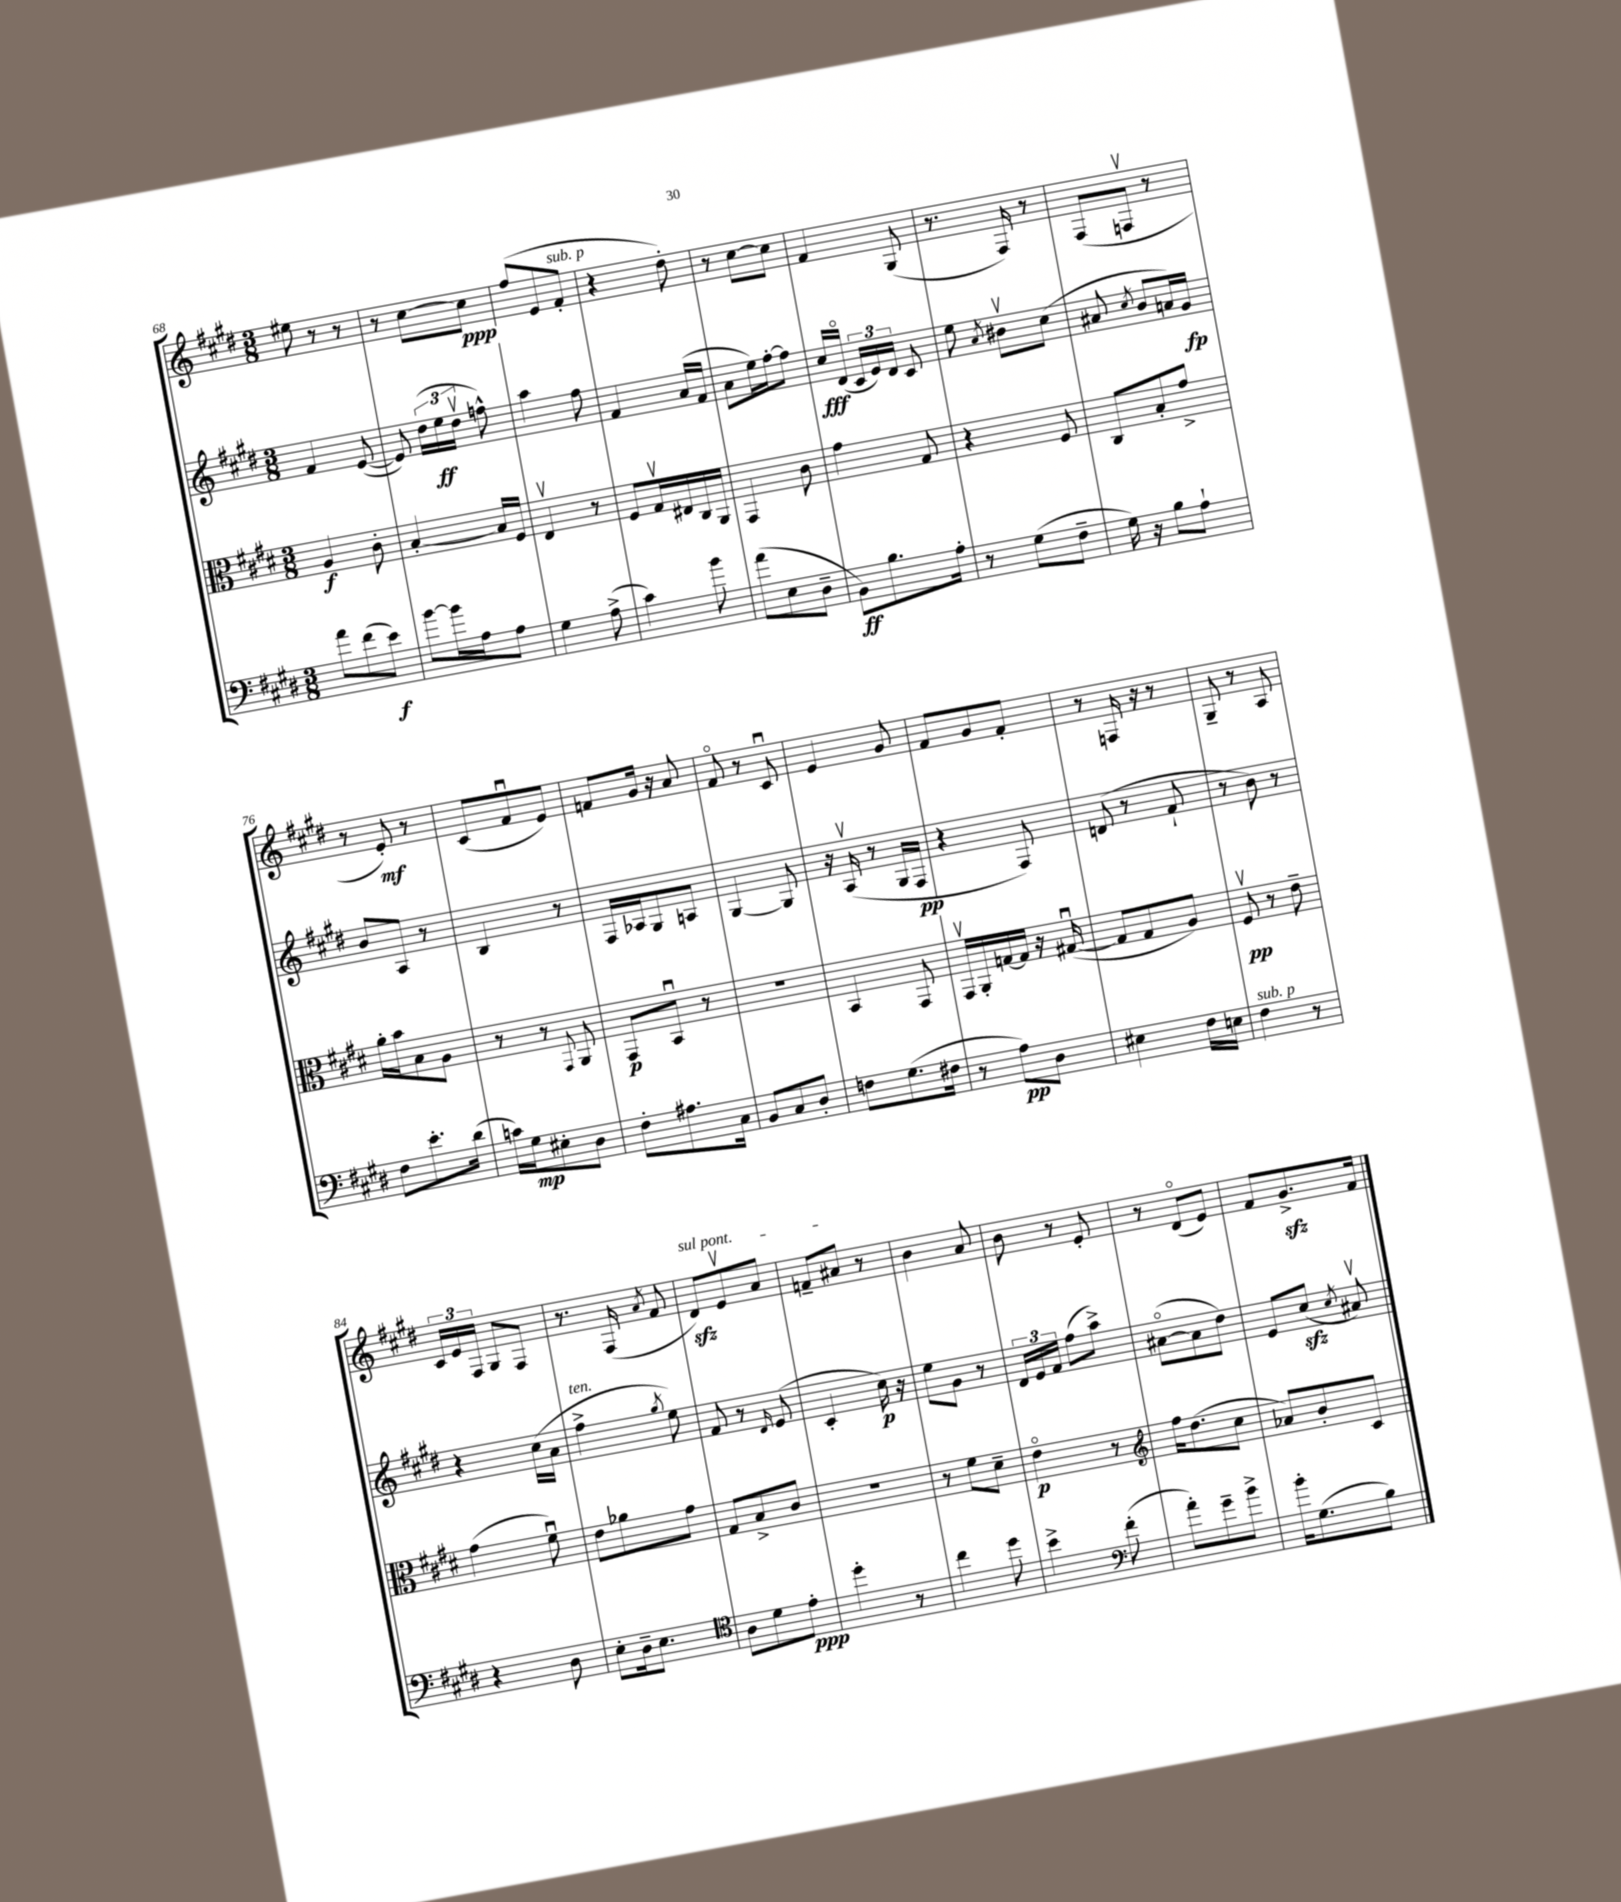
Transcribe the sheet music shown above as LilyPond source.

<<
\new StaffGroup <<
\new Staff = "s0" {
    \clef treble \key e \major \numericTimeSignature \time 3/8
    \autoBeamOff eis''8 r8 r8 |
    r8 cis''8[~ cis''8]\ppp |
    fis''8[( e'8 fis'8]-.^\markup { \italic "sub. p" } |
    r4 dis''8-.) |
    r8 cis''8[~ cis''8] |
    fis'4 gis8( |
    r8. fis16) r8 |
    fis8[( f8]\upbow r8 |
    r8 e'8-.\mf) r8 |
    cis'8[( fis'8\downbow e'8]) |
    f'8[ gis'16] r16 a'8 |
    fis'8\flageolet r8 cis'8\downbow |
    e'4 gis'8 |
    fis'8[ gis'8 fis'8]-. |
    r8 f16 r16 r8 |
    gis8-- r8 a8 |
    \tuplet 3/2 { cis'16[ e'16 fis16] } gis8[ fis8] |
    r8. fis16( \acciaccatura { a'8 } fis'8 |
    \once \override TextSpanner.bound-details.left.text = \markup { \italic "sul pont." } dis'8[\sfz\startTextSpan) e'8\upbow a'8] |
    f'8[-- ais'8]\stopTextSpan r8 |
    b'4 a'8 |
    b'8 r8 e'8-. |
    r8 dis'8[\flageolet( e'8]) |
    fis'8[ gis'8.->\sfz fis'16] \bar "|." |
}
\new Staff = "s1" {
    \clef treble \key e \major \numericTimeSignature \time 3/8
    \autoBeamOff fis'4 e'8~( |
    e'8) \tuplet 3/2 { dis''16[( e''16\ff dis''16]\upbow } f''8-^) |
    a''4 fis''8 |
    fis'4 a'16[( fis'16] |
    a'8[ e''16) fis''16~-. fis''8] |
    cis''16[\fff dis'16]\flageolet( \tuplet 3/2 { cis'16[ e'16) dis'16] } cis'8 |
    e''8 \acciaccatura { a'8 } bis'8[\upbow cis''8]( |
    ais'8 \acciaccatura { cis''8 } b'8[ a'16) gis'16]\fp |
    b'8[ a8] r8 |
    b4 r8 |
    fis16[ aes16 gis8 a8] |
    gis4~ gis8 |
    r16 a16\upbow( r8 gis16[ fis16]\pp |
    r4 fis8) |
    d'8( r8 fis'8-! |
    r8 b'8) r8 |
    r4 cis''16[( a'16] |
    fis''4->^\markup { \italic "ten." } \acciaccatura { gis''8 } e''8) |
    fis'8 r8 \grace { dis'16 } e'8( |
    cis'4-. cis''16\p) r16 |
    e''8[ gis'8] r8 |
    \tuplet 3/2 { dis'16[ e'16 fis'16] } fis''8[( a''8]->) |
    ais'8[~\flageolet( ais'8 dis''8]) |
    e'8[ cis''8]\sfz( \acciaccatura { cis''8 } ais'8\upbow) \bar "|." |
}
\new Staff = "s2" {
    \clef alto \key e \major \numericTimeSignature \time 3/8
    \autoBeamOff a4\f cis'8-. |
    b4~-. b16[ fis16] |
    e4\upbow r8 |
    fis8[ gis16\upbow eis16 cis16 a,16] |
    gis,4 cis'8 |
    gis'4 gis8 |
    r4 fis8 |
    cis8[ b8-. gis'8]-> |
    a'16[-. b'16 b8 a8] |
    r8 r8 \appoggiatura { gis,8 } a,8 |
    gis,8[\p b,8]\downbow r8 |
    R4. |
    b,4 gis,8 |
    gis,16[\upbow a,16-. g16~ g16] r16 gis16~\downbow( |
    gis8[ gis8 a8]) |
    fis8\upbow\pp r8 e'8-- |
    gis'4( fis'8\downbow) |
    e'8[ aes'8 gis'8] |
    gis8[ b8-> cis'8] |
    R4. |
    r8 fis'8[ dis'8]-- |
    e'4\flageolet\p r8 |
    \clef treble fis''16[ dis''8.( cis''8] |
    aes'8[) b'8-. cis'8] \bar "|." |
}
\new Staff = "s3" {
    \clef bass \key e \major \numericTimeSignature \time 3/8
    \autoBeamOff a'8[ fis'8( e'8]\f) |
    b'8[~ b'16 a16 a8] |
    gis4 a8->( |
    cis'4) b'8 |
    a'8[( e8 dis8]-- |
    b,8[\ff) b8. a16]-. |
    r8 gis8[( fis8]-- |
    gis16) r16 b8[ a8]-! |
    fis8[ e'8.-. dis'16]( |
    c'16[) gis16\mp eis8-. dis8] |
    fis8[-. ais8. cis16] |
    b,8[ cis8 dis8]-. |
    f8[ gis8.( fis16] |
    r8 a8[\pp) dis8] |
    eis4 fis16[ e16] |
    fis4^\markup { \italic "sub. p" } r8 |
    r4 dis8 |
    e8[-. dis16-- e8.] |
    \clef tenor a8[ dis'8 e'8]-.\ppp |
    dis''4-. r8 |
    cis''4 dis''8 |
    b'4-> \clef bass fis'8-.( |
    a'8[-.) gis'8-- b'8]-> |
    b'16[-. gis8.( b8]) \bar "|." |
}
>>
>>
\layout { \context { \Score currentBarNumber = #68 } }
